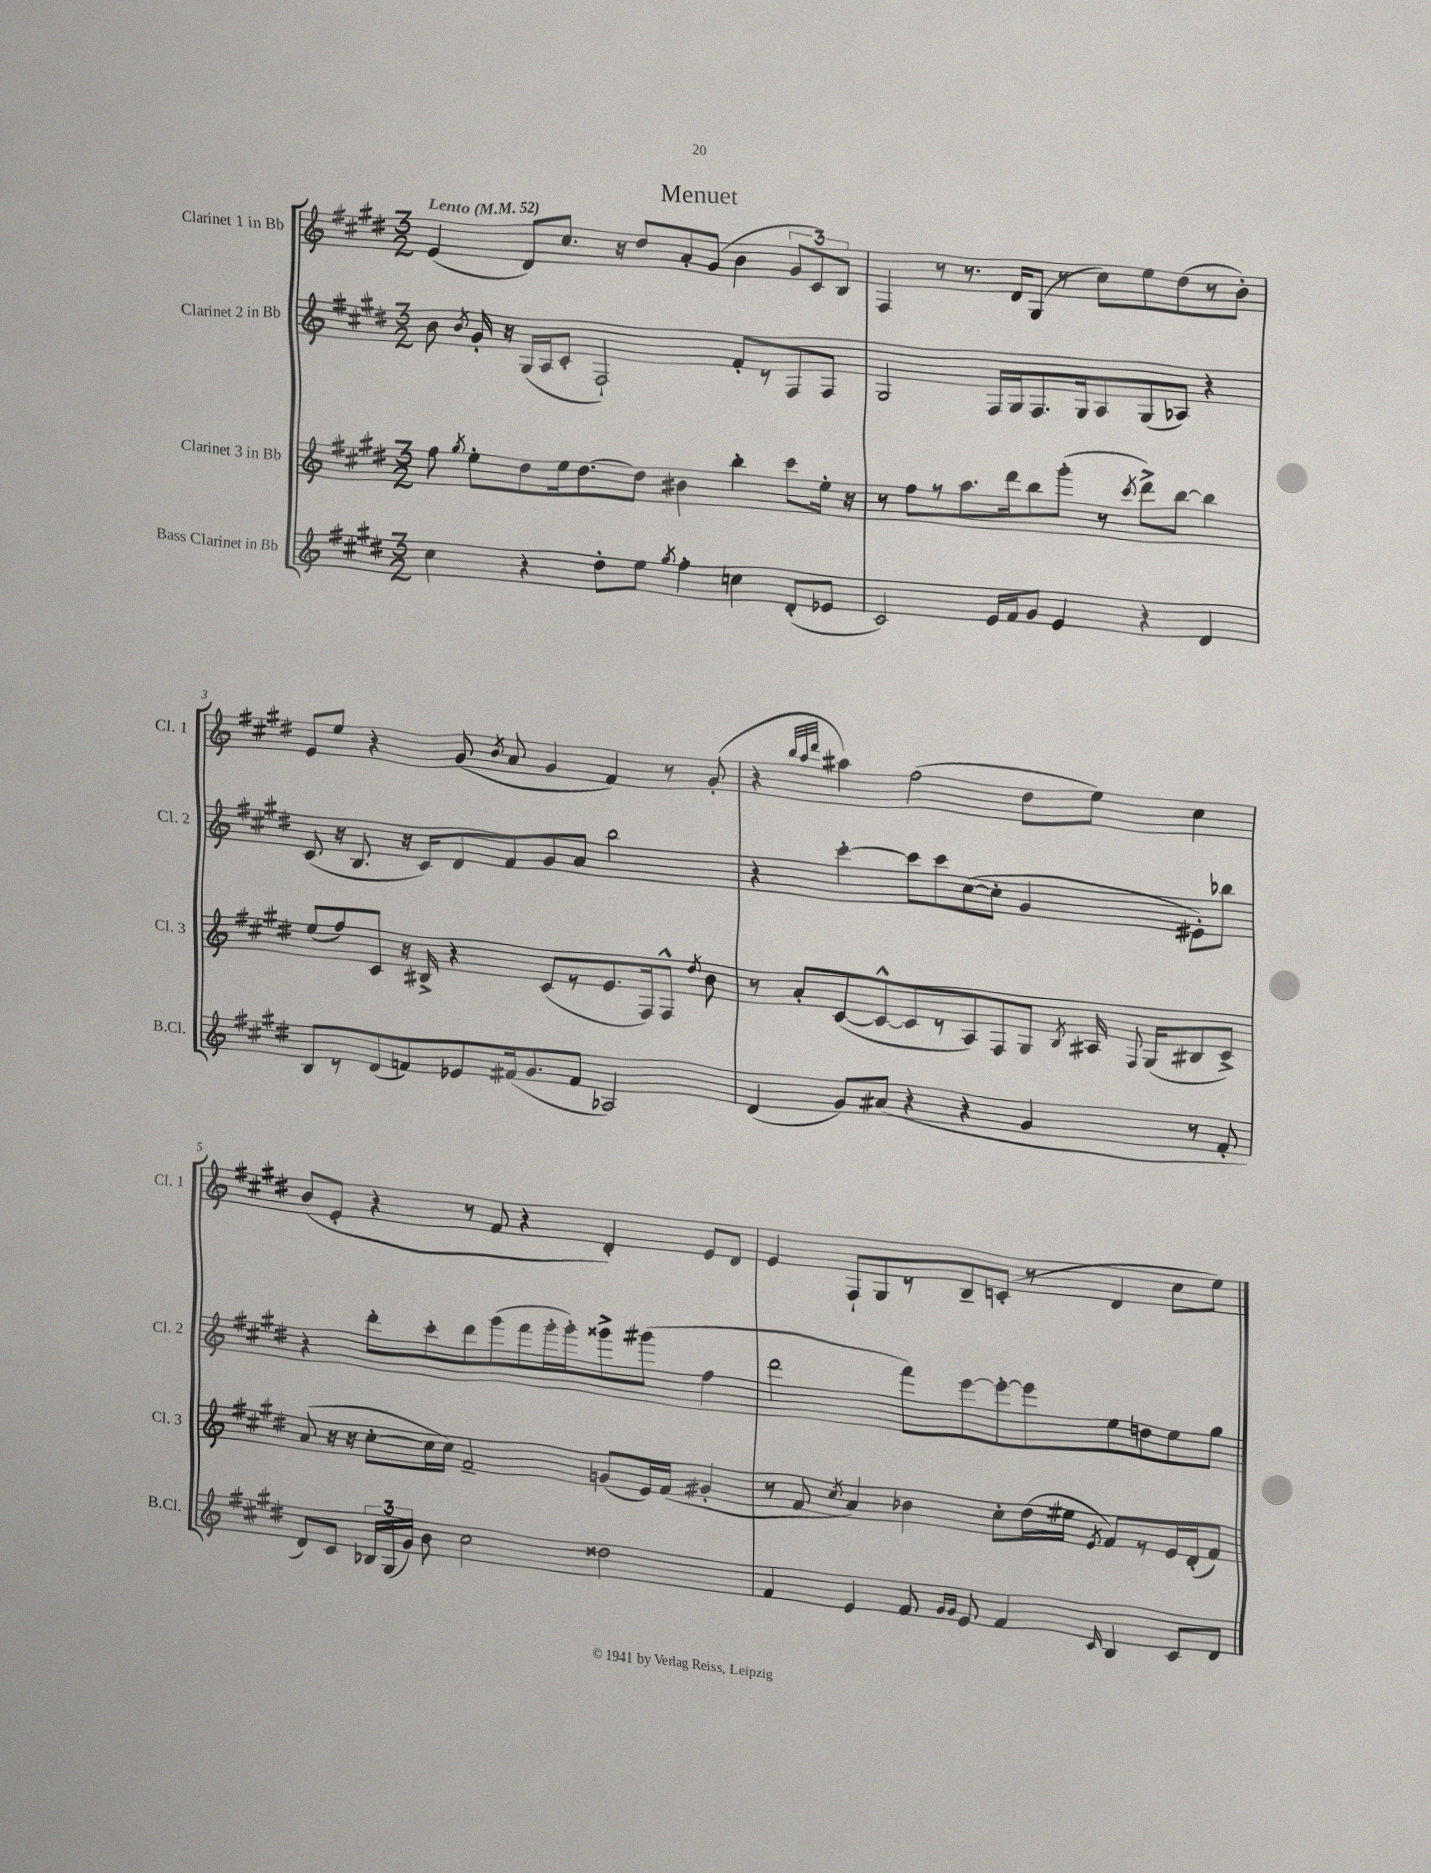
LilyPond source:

\header { title = "Menuet" }
<<
\new StaffGroup <<
\new Staff = "s0" \with { instrumentName = "Clarinet 1 in Bb" shortInstrumentName = "Cl. 1" } {
    \clef treble \key e \major \numericTimeSignature \time 3/2 \tempo "Lento" 4 = 52
    \autoBeamOff e'4( dis'8[) cis''8.] r16 dis''8[ a'8-. gis'8]( b'4 \tuplet 3/2 { gis'8[ cis'8) b8] } |
    fis4 r8 r8. dis'16[ gis8]( r8 cis''8[) e''8 dis''8( r8 b'8]-.) |
    e'8[ e''8] r4 gis'8( \acciaccatura { b'8 } a'8 gis'4 fis'4) r8 gis'8-.( |
    r4 \grace { b''32[ a''32 dis'''32] } ais''4) fis''2( dis''8[ e''8]) cis''4 |
    b'8[( e'8]-. r4 r8 fis'8 r4 dis'4-.) e'8[ dis'8] |
    e'4 fis8[-! gis8 r8 b8-- c'8]-.( r8 dis'4 cis''8[ e''8]) \bar "|." |
}
\new Staff = "s1" \with { instrumentName = "Clarinet 2 in Bb" shortInstrumentName = "Cl. 2" } {
    \clef treble \key e \major \numericTimeSignature \time 3/2
    \autoBeamOff b'8 \acciaccatura { b'8 } gis'16-. r16 gis16[( a16 cis'8]-. fis2-!) fis'8[-. r8 fis8 fis8] |
    gis2 fis16[ gis16 fis8. gis16 a8 gis8( aes8]) r4 |
    cis'8( r16 b8. r16 cis'16[) dis'8 fis'8 gis'8 a'8] b''2 |
    r4 cis'''4~-. cis'''8[ cis'''8 cis''8~( cis''8]-. gis'4 eis'8[-.) bes''8] |
    r4 dis'''8[-. cis'''8-. dis'''8 gis'''8( fis'''8 gis'''16-. gis'''16-.) gisis'''8-> gis'''8]( fis''4 |
    dis'''2 fis'''8[) e'''8~ e'''8~-. e'''8 e''8 d''8 e''8 gis''8] \bar "|." |
}
\new Staff = "s2" \with { instrumentName = "Clarinet 3 in Bb" shortInstrumentName = "Cl. 3" } {
    \clef treble \key e \major \numericTimeSignature \time 3/2
    \autoBeamOff fis''8 \acciaccatura { gis''8 } e''8[-. dis''8 e''16 dis''8.~ dis''8] bis'4 b''4-. cis'''8[ e''16]-. r16 |
    r8 fis''8[ r8 a''8. dis'''16 b''8 gis'''8]-.( r8 \acciaccatura { cis'''8 } dis'''8[->) b''8]~ b''4 |
    e''8[( fis''8) cis'8] r16 bis16-> r4 cis'8[( r8 e'8. fis16) fis8]-^ \acciaccatura { dis''8 } b'8 |
    r8 a'8[-. cis'8~( cis'8~-^ cis'8 r8 a8) fis8 gis8] \acciaccatura { b8 } ais16 \appoggiatura { fis8 } gis16[( bis8 cis'8]->) |
    a'8( r16 r16 cis''8[~-. cis''16 cis''16]) fis'2-- g'8[( e'16) fis'16]( gis'4-. |
    r8 fis'8 \acciaccatura { cis''8 } a'4) bes'4 cis''8[-. dis''16( eis''16] \acciaccatura { e'8 } fis'8[) r8 e'16 dis'16-.( fis'8]) \bar "|." |
}
\new Staff = "s3" \with { instrumentName = "Bass Clarinet in Bb" shortInstrumentName = "B.Cl." } {
    \clef treble \key e \major \numericTimeSignature \time 3/2
    \autoBeamOff cis''4 r4 dis''8[-. e''8] \acciaccatura { gis''8 } fis''4-. c''4 dis'8[-.( ees'8] |
    cis'2) e'16[ fis'16 gis'8] e'4 r4 dis'4 |
    b8[ r8 dis'8( f'8) ees'8 fis'16( gis'8. fis'8] aes2) |
    dis'4( gis'8[) ais'8]( r4 r4 gis'4 r8 fis'8-. |
    dis'8[) cis'8] \tuplet 3/2 { bes16[ gis16( gis'16]) } b'8 cis''2 disis''2 |
    fis'4 e'4 fis'8 \grace { gis'16[ gis'16] } e'8 fis'4 \grace { cis'16 } b4 cis'8[ dis'8] \bar "|." |
}
>>
>>
